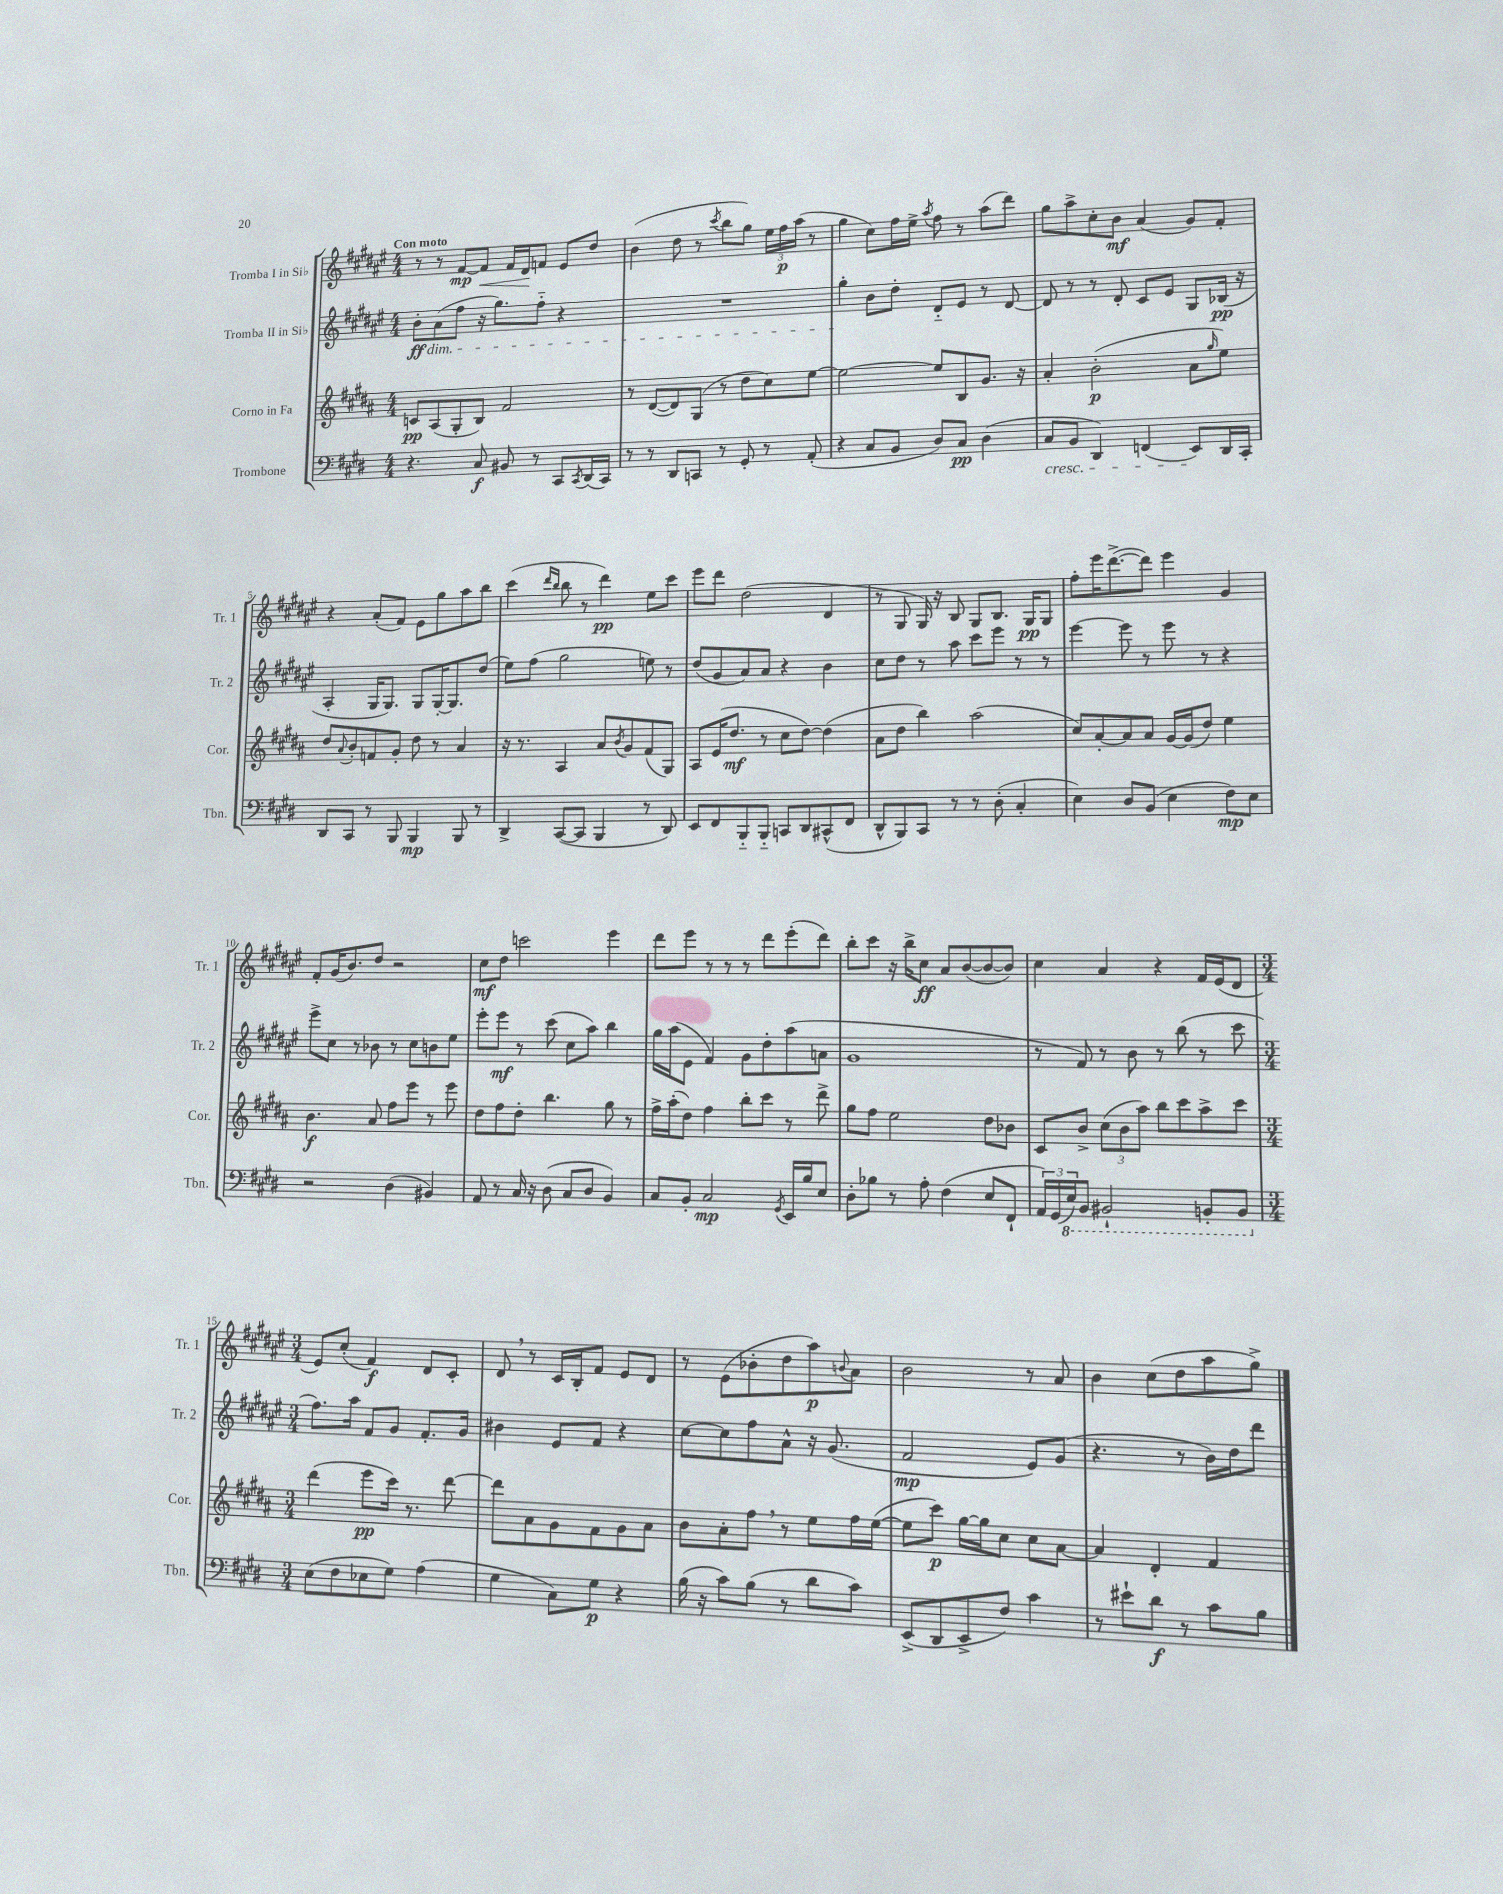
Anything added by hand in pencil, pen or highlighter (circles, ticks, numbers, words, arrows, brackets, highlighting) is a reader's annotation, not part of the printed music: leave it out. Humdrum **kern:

**kern	**dynam	**kern	**dynam	**kern	**dynam	**kern	**dynam
*part4	*part4	*part3	*part3	*part2	*part2	*part1	*part1
*staff4	*staff4	*staff3	*staff3	*staff2	*staff2	*staff1	*staff1
*I"Trombone	*	*I"Corno in Fa	*	*I"Tromba II in Si♭	*	*I"Tromba I in Si♭	*
*I'Tbn.	*	*I'Cor.	*	*I'Tr. 2	*	*I'Tr. 1	*
*clefF4	*	*clefG2	*	*clefG2	*	*clefG2	*
*k[f#c#g#d#]	*	*k[f#c#g#d#a#]	*	*k[f#c#g#d#a#e#]	*	*k[f#c#g#d#a#e#]	*
*M4/4	*	*M4/4	*	*M4/4	*	*M4/4	*
=1	=1	=1	=1	=1	=1	=1	=1
!	!	!	!	!	!	!LO:TX:a:B:t=Con moto	!
!	!	!	!	!LO:TX:b:i:t=dim.	!	!	!
4.r	.	8cn/L	pp	8b'\L	ff	8r	.
.	.	(8A#/	.	(8a#\	.	8r	.
.	.	8G#'/	.	8ff#\J	.	[8f#/L	mp
!	!	!	!	!	!	!	!LO:HP:b
8C#/	f	8B/J)	.	16r	.	8f#/J]	<
.	.	.	.	8.gg#\L)	.	.	.
8BB#X/	.	2f#/	.	.	.	16f#/LL	.
.	.	.	.	.	.	16d#/J	.
8r	.	.	.	8ff#\J	.	8fn/J	[
8CC#/L	.	.	.	4r	.	8e#/L	.
8qCC#/	.	.	.	.	.	.	.
(16DD#/L	.	.	.	.	.	8dd#/J	.
16CC#/JJ)	.	.	.	.	.	.	.
=2	=2	=2	=2	=2	=2	=2	=2
8r	.	8r	.	1r	.	(4b\	.
8r	.	([8d#/L	.	.	.	.	.
8DD#/L	.	8d#/])	.	.	.	8dd#\	.
8CCn/J	.	(8G#/J	.	.	.	8r	.
.	.	.	.	.	.	8qccc#/	.
8r	.	8r	.	.	.	8bb\L	.
8GG#'/	.	8dd#\L	.	.	.	8gg#\J)	.
8r	.	8cc#\)	.	.	.	24ee#\LL	.
.	.	.	.	.	.	24ff#\	p
.	.	.	.	.	.	(24aa#\JJ	.
(8AA'/	.	[8ee\J	.	.	.	8r	.
=3	=3	=3	=3	=3	=3	=3	=3
4r	.	2ee\_	.	4gg#'\	.	4gg#\	.
8C#/L	.	.	.	8b\L	.	8cc#\L)	.
8BB/J	.	.	.	8dd#'\J	.	16ff#\L	.
.	.	.	.	.	.	16ee#^\JJ	.
.	.	.	.	.	.	8qaa#/	.
8D#/L)	.	8ee/L]	.	8d#/L	.	8ff#\	.
8C#/J	pp	8B/	.	8e#/J	.	8r	.
(4D#\	.	8.g#/J	.	8r	.	(8aa#\L	.
.	.	.	.	[8d#/	.	8ddd#\J)	.
.	.	16r	.	.	.	.	.
=4	=4	=4	=4	=4	=4	=4	=4
!LO:TX:b:i:t=cresc.	!	!	!	!	!	!	!
8C#/L	.	4a#'/	.	8d#/]	.	8gg#\L	.
8BB/J	.	.	.	8r	.	8aa#^\	.
4DD#/)	.	(2b'\	p	8r	.	8cc#'\	.
.	.	.	.	8d#'/	.	8b\J	mf
(4FFn/	.	.	.	8c#/L	.	(4a#/	.
.	.	.	.	8e#/J	.	.	.
8EE/L)	.	8a#\L	.	8G#/L	.	8g#/L)	.
.	.	16qqgg#/	.	.	.	.	.
16DD#/L	.	8ee\J)	.	(16B-X/Jk	pp	8f#'/J	.
16CC#'/JJ	.	.	.	16r	.	.	.
!!LO:LB:g=z
=5	=5	=5	=5	=5	=5	=5	=5
8DD#/L	.	8dd#/L	.	4A#'/	.	4r	.
.	.	8qqa#/	.	.	.	.	.
8CC#/J	.	8b'/	.	.	.	.	.
8r	.	8fn/	.	16G#/KL	.	(8a#'/L	.
.	.	.	.	8.G#/J)	.	.	.
8BBB/	.	8g#'/J	.	.	.	8f#/J)	.
4BBB/	mp	8dd#\	.	8G#/L	.	8e#\L	.
.	.	8r	.	[16G#'/K	.	8gg#\	.
.	.	.	.	8.G#/]	.	.	.
8BBB/	.	4a#/	.	.	.	8aa#\	.
8r	.	.	.	(8dd#/J	.	8bb\J	.
=6	=6	=6	=6	=6	=6	=6	=6
4DD#^/	.	16r	.	8ee#\L)	.	(4ccc#\	.
.	.	8.r	.	.	.	.	.
.	.	.	.	(8ff#\J	.	.	.
.	.	.	.	.	.	16qqddd#/LL	.
.	.	.	.	.	.	16qqbb/JJ	.
([8CC#/L	.	4A#/	.	2gg#\	.	8bb\	.
8CC#/J]	.	.	.	.	.	8r	.
4BBB/	.	8a#/L	.	.	.	4ddd#\)	pp
.	.	8qb/	.	.	.	.	.
.	.	8g#/	.	.	.	.	.
8r	.	(8f#/	.	8een\)	.	8ee#\L	.
8DD#/)	.	8G#/J)	.	8r	.	8ccc#\J	.
=7	=7	=7	=7	=7	=7	=7	=7
8EE/L	.	8A#/L	.	(8dd#/L	.	8eee#\L	.
8FF#/	.	(16e/K	.	8g#/	.	8ddd#\J	.
.	.	8.dd#/J	mf	.	.	.	.
8BBB/	.	.	.	8a#/)	.	(2dd#\	.
8BBB/J	.	8r	.	8a#/J	.	.	.
8CCn/L	.	8cc#\L	.	4r	.	.	.
8DD#/	.	[8dd#\J)	.	.	.	.	.
(8CC#X^^/	.	(4dd#\]	.	4b\	.	4d#/	.
8FF#/J	.	.	.	.	.	.	.
=8	=8	=8	=8	=8	=8	=8	=8
8DD#^^/L	.	8a#\L	.	8cc#\L	.	8r	.
8BBB/)	.	8dd#\J	.	8dd#\J	.	8G#/	.
8CC#/J	.	4bb\)	.	8r	.	16G#/)	.
.	.	.	.	.	.	16r	.
8r	.	.	.	8aa#\	.	8B/	.
8r	.	(2aa#\	.	8ccc#\L	.	8G#/L	.
(8D#'\	.	.	.	8eee#\J	.	8.B/J	.
4C#'/	.	.	.	8r	.	.	.
.	.	.	.	.	.	16G#/KL	pp
.	.	.	.	8r	.	8G#/J	.
=9	=9	=9	=9	=9	=9	=9	=9
4E\)	.	8cc#/L)	.	[4eee#\	.	8ff#'\L	.
.	.	[8a#'/	.	.	.	16eee#\K	.
.	.	.	.	.	.	([8.ddd#^\	.
8D#/L	.	8a#/]	.	8eee#\]	.	.	.
(8BB/J	.	8a#/J	.	8r	.	8ddd#\J])	.
4E\	.	[16g#/LL	.	8eee#\	.	4eee#\	.
.	.	(16g#/J]	.	.	.	.	.
.	.	8dd#/J)	.	8r	.	.	.
8F#\L)	mp	4ee\	.	4r	.	4g#/	.
8E\J	.	.	.	.	.	.	.
!!LO:LB:g=z
=10	=10	=10	=10	=10	=10	=10	=10
2r	.	4.b\	f	8eee#^\L	.	8f#'/L	.
.	.	.	.	8cc#\J	.	(16g#/K	.
.	.	.	.	.	.	8.b/)	.
.	.	.	.	8r	.	.	.
.	.	8a#/	.	8b-X\	.	8dd#/J	.
(4D#\	.	8ff#\L	.	8r	.	2r	.
.	.	8eee\J	.	8cc#\L	.	.	.
4BB#X/)	.	8r	.	8bn\	.	.	.
.	.	8eee\	.	8ee#\J	.	.	.
=11	=11	=11	=11	=11	=11	=11	=11
8AA/	.	8dd#\L	.	8eee#'\L	.	8cc#\L	mf
8r	.	8ff#\	.	8eee#\J	mf	8dd#\J	.
16C#/	.	8dd#'\J	.	8r	.	2cccn\	.
16r	.	.	.	.	.	.	.
(8D#\	.	4.bb\	.	(8ccc#\	.	.	.
8C#/L	.	.	.	8cc#\L	.	.	.
8D#/J	.	.	.	8aa#\J)	.	.	.
4BB/)	.	8gg#\	.	4bb\	.	4eee#\	.
.	.	8r	.	.	.	.	.
=12	=12	=12	=12	=12	=12	=12	=12
8C#/L	.	16ff#^\LL	.	16gg#\LL	.	8ddd#\L	.
.	.	(16aa#'\J	.	(16aa#\J	.	.	.
8BB'/J	.	8dd#\J)	.	8e#\J	.	8eee#\J	.
2C#/	mp	4ff#\	.	4f#/)	.	8r	.
.	.	.	.	.	.	8r	.
.	.	8bb'\L	.	8g#\L	.	8r	.
.	.	8ccc#\J	.	8dd#'\	.	8ddd#\L	.
8qGG#/	.	.	.	.	.	.	.
16EE/LL	.	8r	.	(8aa#\	.	(8eee#'\	.
16B/J	.	.	.	.	.	.	.
8E/J	.	8ddd#^\	.	8an\J	.	8ddd#\J)	.
=13	=13	=13	=13	=13	=13	=13	=13
8D#'\L	.	8gg#\L	.	1g#	.	8bb'\L	.
8B-X\J	.	8ff#\J	.	.	.	8ccc#\J	.
8r	.	2ee\	.	.	.	16r	.
.	.	.	.	.	.	16bb^\KL	.
8A'\	.	.	.	.	.	8cc#\J	ff
(4F#\	.	.	.	.	.	8a#/L	.
.	.	.	.	.	.	([8b/	.
8E/L	.	8dd#\L	.	.	.	8b/_	.
8FF#`/J	.	8b-X\J	.	.	.	8b/J])	.
=14	=14	=14	=14	=14	=14	=14	=14
24AA/LL)	.	8c#/L	.	8r	.	4cc#\	.
(24GG#/	.	.	.	.	.	.	.
*8ba	*	*	*	*	*	*	*
24EE/J)	.	.	.	.	.	.	.
8BBB/J	.	8b^/J	.	8f#/)	.	.	.
2BBB#X`/	.	(12cc#\L	.	8r	.	4a#/	.
.	.	12b\	.	.	.	.	.
.	.	.	.	8b\	.	.	.
.	.	12aa#\J)	.	.	.	.	.
.	.	8bb\L	.	8r	.	4r	.
.	.	8ccc#\	.	(8bb\	.	.	.
8BBBn'/L	.	8aa#^\	.	8r	.	16f#/LL	.
.	.	.	.	.	.	(16e#/J	.
8BBB/J	.	8ccc#\J	.	8ccc#\	.	8d#/J	.
!!LO:LB:g=z
=15	=15	=15	=15	=15	=15	=15	=15
*M3/4	*	*M3/4	*	*M3/4	*	*M3/4	*
*X8ba	*	*	*	*	*	*	*
(8E\L	.	(4ddd#\	.	8.ff#\L)	.	8e#/L)	.
8F#\	.	.	.	.	.	(8cc#'/J	.
.	.	.	.	16aa#\Jk	.	.	.
8E-X\	.	8eee\L	pp	8f#/L	.	4f#/)	f
8G#\J)	.	16ccc#\Jk)	.	8g#/J	.	.	.
.	.	8.r	.	.	.	.	.
(4A\	.	.	.	8.f#'/L	.	8d#/L	.
.	.	[8ddd#\	.	.	.	8c#'/J	.
.	.	.	.	16g#/Jk	.	.	.
=16	=16	=16	=16	=16	=16	=16	=16
4G#\	.	8ddd#\L]	.	4b#X\	.	8d#,/	.
.	.	8a#\	.	.	.	8r	.
8C#\L)	.	8g#\	.	8e#/L	.	16c#/LL	.
.	.	.	.	.	.	16B'/J	.
8G#\J	p	8f#\	.	8f#/J	.	8f#/J	.
4r	.	8g#\	.	4r	.	8e#/L	.
.	.	8a#\J	.	.	.	8d#/J	.
=17	=17	=17	=17	=17	=17	=17	=17
(16B\	.	8b\L	.	[8cc#\L	.	8r	.
16r	.	.	.	.	.	.	.
8c#\L)	.	8a#'\	.	8cc#\]	.	(8e#\L	.
(8B\J	.	8ff#,\J	.	8ff#\	.	8b-X'\	.
8r	.	8r	.	8a#^^\J	.	8dd#\	.
8d#\L	.	8ee\L	.	16r	.	8aa#\)	p
.	.	.	.	(8.g#/	.	.	.
.	.	.	.	.	.	8qqbn/	.
8c#\J)	.	16ff#\L	.	.	.	8a#\J	.
.	.	([16ee\JJ	.	.	.	.	.
=18	=18	=18	=18	=18	=18	=18	=18
(8EE^/L	.	8ee\L]	.	2f#/	mp	2b\	.
8DD#/	.	8ccc#\J)	p	.	.	.	.
8EE^/	.	[16gg#\LL	.	.	.	.	.
.	.	16gg#\J]	.	.	.	.	.
8F#/J)	.	8cc#\J	.	.	.	.	.
4c#\	.	8cc#\L	.	8e#/L)	.	8r	.
.	.	[8a#\J	.	(8g#/J	.	8a#/	.
=19	=19	=19	=19	=19	=19	=19	=19
8r	.	4a#/]	.	4.r	.	4b\	.
8e#X`\L	.	.	.	.	.	.	.
8d#\J	f	4d#'/	.	.	.	(8cc#\L	.
8r	.	.	.	8r	.	8dd#\	.
8c#\L	.	4f#/	.	16b\LL)	.	8aa#\	.
.	.	.	.	16dd#\J	.	.	.
8B\J	.	.	.	8ddd#\J	.	8gg#^\J)	.
==	==	==	==	==	==	==	==
*-	*-	*-	*-	*-	*-	*-	*-
